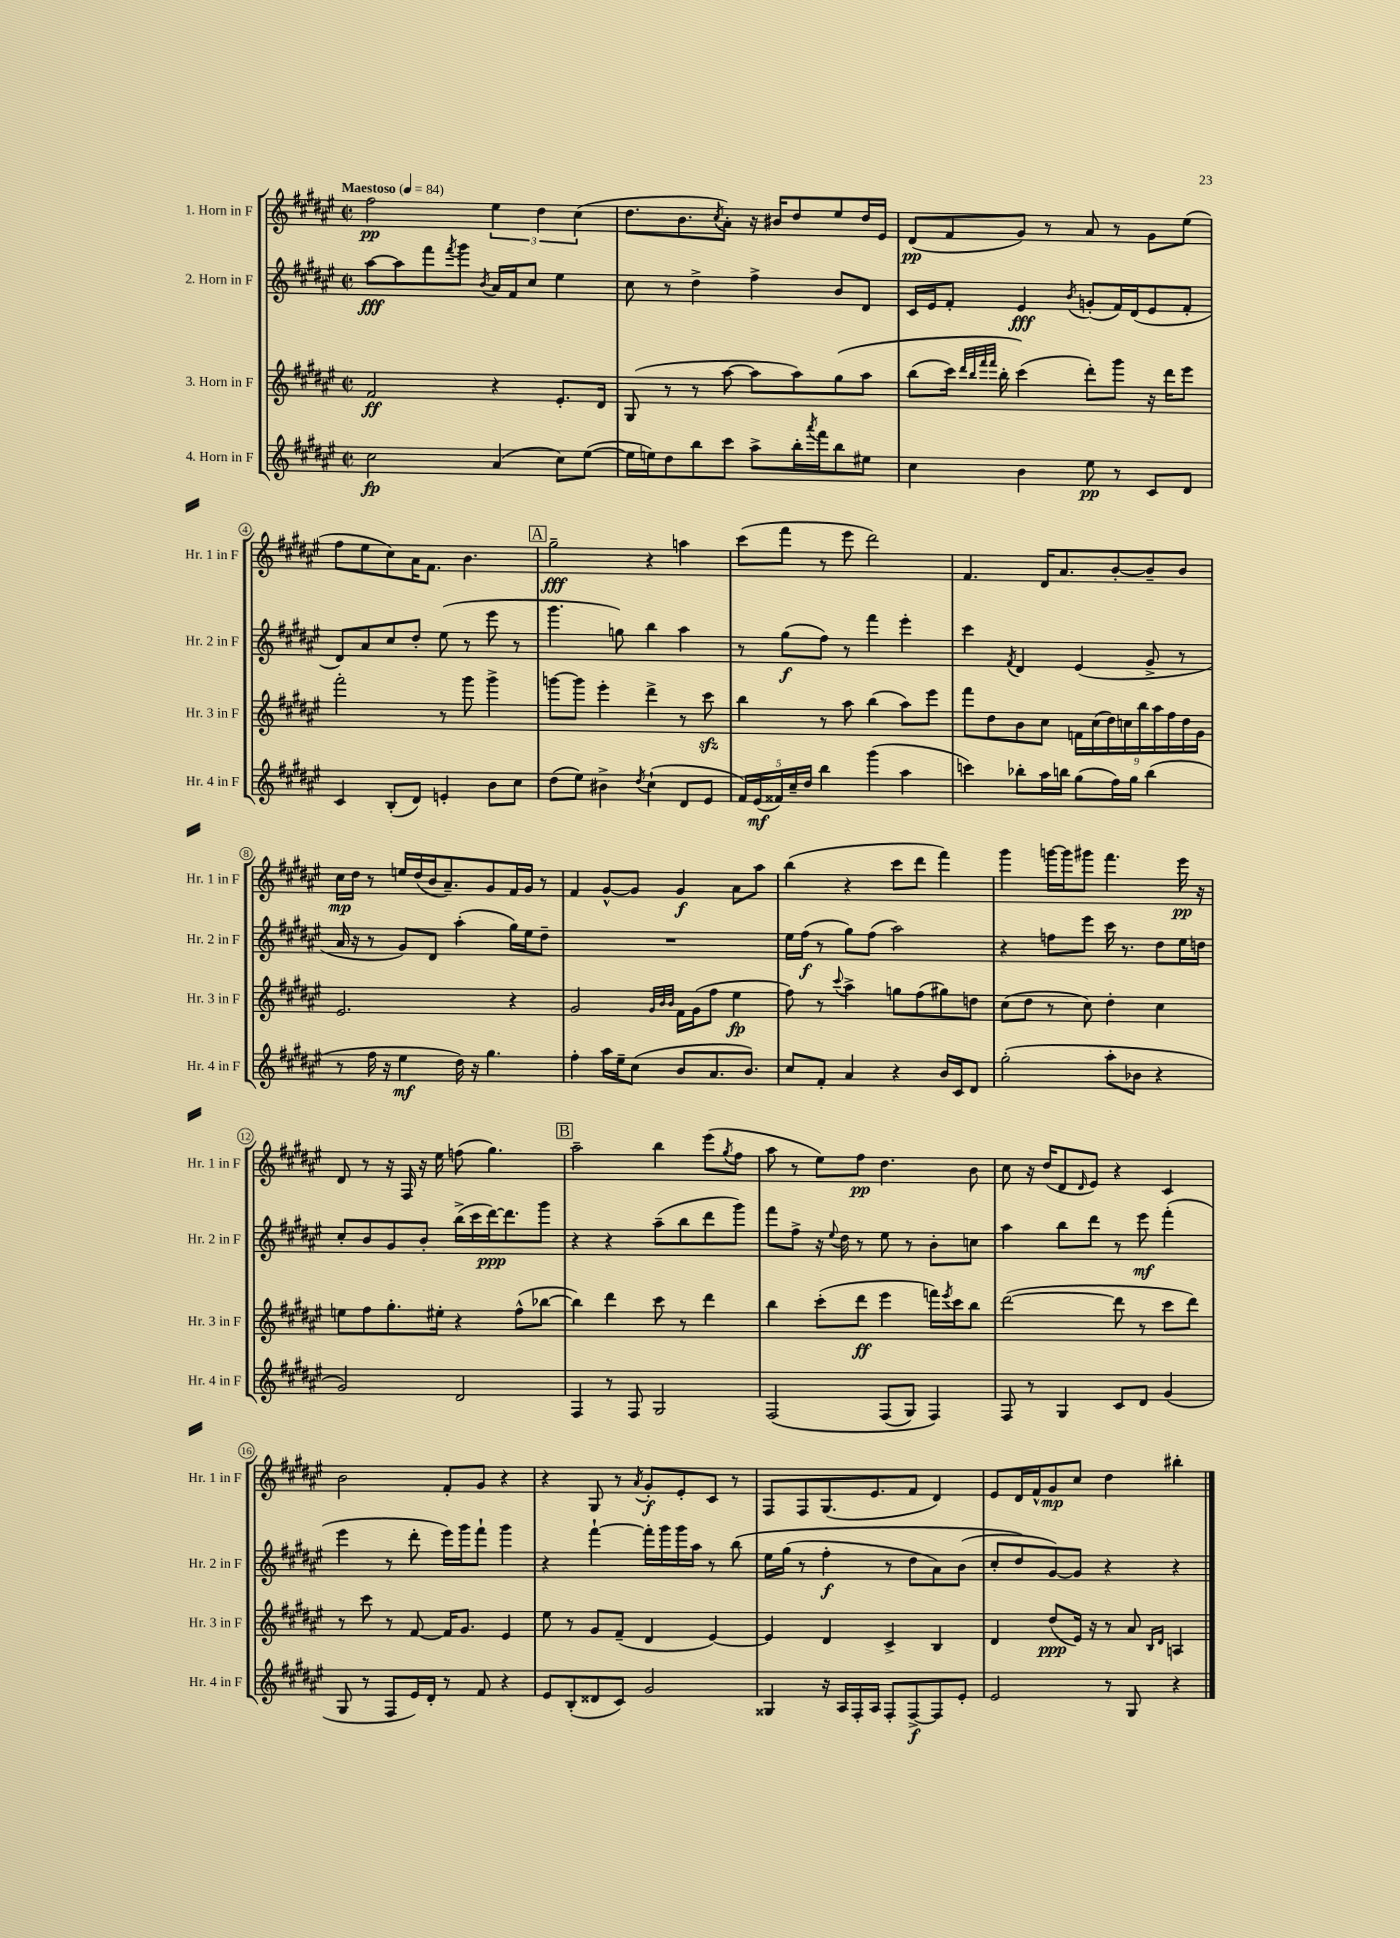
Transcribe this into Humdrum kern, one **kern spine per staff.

**kern	**dynam	**kern	**dynam	**kern	**dynam	**kern	**dynam
*part4	*part4	*part3	*part3	*part2	*part2	*part1	*part1
*staff4	*staff4	*staff3	*staff3	*staff2	*staff2	*staff1	*staff1
*I"4. Horn in F	*	*I"3. Horn in F	*	*I"2. Horn in F	*	*I"1. Horn in F	*
*I'Hr. 4 in F	*	*I'Hr. 3 in F	*	*I'Hr. 2 in F	*	*I'Hr. 1 in F	*
*clefG2	*	*clefG2	*	*clefG2	*	*clefG2	*
*k[f#c#g#d#a#e#]	*	*k[f#c#g#d#a#e#]	*	*k[f#c#g#d#a#e#]	*	*k[f#c#g#d#a#e#]	*
*M2/2	*	*M2/2	*	*M2/2	*	*M2/2	*
*met(c|)	*	*met(c|)	*	*met(c|)	*	*met(c|)	*
*MM84	*	*MM84	*	*MM84	*	*MM84	*
=1	=1	=1	=1	=1	=1	=1	=1
!	!	!	!	!	!	!LO:TX:a:B:t=Maestoso	!
2cc#\	fp	2f#/	ff	[8aa#\L	fff	2ff#\	pp
.	.	.	.	8aa#\]	.	.	.
.	.	.	.	8fff#\	.	.	.
.	.	.	.	8qfff#/	.	.	.
.	.	.	.	8ggg#\J	.	.	.
.	.	.	.	8qb/	.	.	.
(4a#/	.	4r	.	16a#/LL	.	6ee#\	.
.	.	.	.	16f#/J	.	.	.
.	.	.	.	8cc#/J	.	.	.
.	.	.	.	.	.	6dd#\	.
8cc#\L)	.	8.e#'/L	.	4ee#\	.	.	.
.	.	.	.	.	.	(6cc#\	.
([8ee#\J	.	.	.	.	.	.	.
.	.	16d#/Jk	.	.	.	.	.
=2	=2	=2	=2	=2	=2	=2	=2
16ee#\LL]	.	(8G#/	.	8cc#\	.	8.dd#\L	.
16een\J)	.	.	.	.	.	.	.
8dd#\	.	8r	.	8r	.	.	.
.	.	.	.	.	.	8.b\	.
8bb\	.	8r	.	4dd#^\	.	.	.
.	.	.	.	.	.	8qcc#/	.
8ccc#\J	.	[8aa#\	.	.	.	8a#'\J)	.
8aa#^\L	.	8aa#\L]	.	4ff#^\	.	16r	.
.	.	.	.	.	.	16b#X/KL	.
16bb'\L	.	8aa#\)	.	.	.	8dd#/	.
8qaaa#/	.	.	.	.	.	.	.
16fff#\J	.	.	.	.	.	.	.
8bb\	.	(8gg#\	.	8b/L	.	8ee#/	.
8ee#X\J	.	8aa#\J	.	8d#/J	.	16dd#/L	.
.	.	.	.	.	.	16e#/JJ	.
=3	=3	=3	=3	=3	=3	=3	=3
4cc#\	.	(8bb\L	.	16c#/LL	.	(8d#/L	pp
.	.	.	.	16e#/J	.	.	.
.	.	16ccc#\Jk)	.	8f#'/J	.	8f#/	.
.	.	32qqddd#/LLL	.	.	.	.	.
.	.	32qqbb/	.	.	.	.	.
.	.	32qqfff#/	.	.	.	.	.
.	.	32qqfff#/JJJ	.	.	.	.	.
.	.	16bb'\	.	.	.	.	.
4b\	.	(4ccc#\)	.	4e#/	fff	8g#/J)	.
.	.	.	.	.	.	8r	.
.	.	.	.	8qb/	.	.	.
8ee#\	pp	8ddd#'\L)	.	(8gn'/L	.	8a#/	.
8r	.	8ggg#\J	.	16f#/L)	.	8r	.
.	.	.	.	(16d#/J	.	.	.
8c#/L	.	16r	.	8e#/	.	8g#\L	.
.	.	16ddd#\KL	.	.	.	.	.
8d#/J	.	8eee#\J	.	8f#'/J	.	(8ee#\J	.
!!LO:LB:g=z
=4	=4	=4	=4	=4	=4	=4	=4
4c#/	.	2fff#'\	.	8d#/L)	.	8ff#\L	.
.	.	.	.	8a#/	.	8ee#\	.
(8B'/L	.	.	.	8cc#/	.	8cc#\)	.
8d#/J)	.	.	.	8dd#'/J	.	16a#\K	.
.	.	.	.	.	.	8.f#\J	.
4en'/	.	8r	.	(8ee#\	.	.	.
.	.	8ggg#\	.	8r	.	4.b\	.
8b\L	.	4ggg#^\	.	8eee#\	.	.	.
8cc#\J	.	.	.	8r	.	.	.
!!LO:REH:place=s1:t=A
=5	=5	=5	=5	=5	=5	=5	=5
(8dd#\L	.	[8gggn\L	.	4.ggg#\	.	2gg#~\	fff
8ee#\J)	.	8ggg\J]	.	.	.	.	.
4b#X^\	.	4eee#'\	.	.	.	.	.
.	.	.	.	8ggn\)	.	.	.
8qdd#/	.	.	.	.	.	.	.
(4cc#`\	.	4ddd#^\	.	4bb\	.	4r	.
8d#/L	.	8r	.	4aa#\	.	4aan\	.
8e#/J	.	8ccc#zz\	.	.	.	.	.
=6	=6	=6	=6	=6	=6	=6	=6
20f#/LL)	.	4bb\	.	8r	.	(8ccc#\L	.
(20e#/	mf	.	.	.	.	.	.
20f##X/)	.	.	.	.	.	.	.
.	.	.	.	(8gg#\L	f	8fff#\J	.
20cc#~/	.	.	.	.	.	.	.
20dd#/JJ	.	.	.	.	.	.	.
4bb\	.	8r	.	8ff#\J)	.	8r	.
.	.	8aa#\	.	8r	.	8eee#\	.
(4ggg#\	.	(4bb\	.	4fff#\	.	2ddd#\)	.
4aa#\	.	8aa#\L)	.	4eee#'\	.	.	.
.	.	8eee#\J	.	.	.	.	.
=7	=7	=7	=7	=7	=7	=7	=7
4cccn\)	.	8fff#\L	.	4ccc#\	.	4.f#/	.
.	.	8dd#\	.	.	.	.	.
.	.	.	.	8qf#/	.	.	.
8bb-X'\L	.	8b\	.	4d#/	.	.	.
16aa#\L	.	8cc#\J	.	.	.	16d#/KL	.
16bbn\JJ	.	.	.	.	.	8.a#/	.
(8gg#\L	.	18fn\LL	.	(4e#/	.	.	.
.	.	(18cc#\	.	.	.	.	.
.	.	18dd#\)	.	.	.	.	.
16ff#\L)	.	.	.	.	.	[8b'/	.
.	.	18ccn\	.	.	.	.	.
16gg#\JJ	.	.	.	.	.	.	.
.	.	18bb\	.	.	.	.	.
(4bb\	.	.	.	8g#^/	.	8b~/]	.
.	.	18aa#\	.	.	.	.	.
.	.	18ff#\	.	.	.	.	.
.	.	.	.	8r	.	8b/J	.
.	.	18dd#\	.	.	.	.	.
.	.	18g#\JJ	.	.	.	.	.
!!LO:LB:g=z
=8	=8	=8	=8	=8	=8	=8	=8
8r	.	2.e#/	.	16a#/	.	16cc#\LL	mp
.	.	.	.	16r	.	16dd#\JJ	.
16ff#\	.	.	.	8r	.	8r	.
16r	.	.	.	.	.	.	.
4ee#\	mf	.	.	8g#/L)	.	16een/LL	.
.	.	.	.	.	.	(16dd#/	.
.	.	.	.	8d#/J	.	16b/J	.
.	.	.	.	.	.	8.a#~/)	.
16dd#\)	.	.	.	(4aa#'\	.	.	.
16r	.	.	.	.	.	.	.
4.gg#\	.	.	.	.	.	8g#/	.
.	.	4r	.	16gg#\LL)	.	16f#/L	.
.	.	.	.	16ee#\J	.	16g#/JJ	.
.	.	.	.	8dd#~\J	.	8r	.
=9	=9	=9	=9	=9	=9	=9	=9
4ff#'\	.	2g#/	.	1r	.	4f#/	.
16aa#\LL	.	.	.	.	.	[8g#^^/L	.
16ee#~\J	.	.	.	.	.	.	.
(8cc#\J	.	.	.	.	.	8g#/J]	.
.	.	32qqg#/LLL	.	.	.	.	.
.	.	32qqb/	.	.	.	.	.
.	.	32qqb/JJJ	.	.	.	.	.
8b/L	.	16f#\LL	.	.	.	4g#/	f
.	.	(16g#\J	.	.	.	.	.
8.a#/	.	8ff#\J	.	.	.	.	.
.	.	4ee#\	fp	.	.	8a#\L	.
8.b/J)	.	.	.	.	.	.	.
.	.	.	.	.	.	8aa#\J	.
=10	=10	=10	=10	=10	=10	=10	=10
8cc#/L	.	8ff#\)	.	16ee#\LL	.	(4bb\	.
.	.	.	.	(16ff#\JJ	f	.	.
8f#'/J	.	8r	.	8r	.	.	.
.	.	8qqccc#/	.	.	.	.	.
4a#/	.	4aa#^\	.	8gg#\L)	.	4r	.
.	.	.	.	(8ff#\J	.	.	.
4r	.	8ggn\L	.	2aa#\)	.	8ccc#\L	.
.	.	(8ff#\	.	.	.	8ddd#\J	.
16b/LL	.	8gg#X\)	.	.	.	4fff#\)	.
16c#/J	.	.	.	.	.	.	.
8d#/J	.	8ddn\J	.	.	.	.	.
=11	=11	=11	=11	=11	=11	=11	=11
(2gg#'\	.	(8cc#\L	.	4r	.	4ggg#\	.
.	.	8dd#\J	.	.	.	.	.
.	.	8r	.	8ffn\L	.	[16gggn\LL	.
.	.	.	.	.	.	16ggg\J]	.
.	.	8cc#\)	.	8eee#\J	.	8ggg#X\J	.
8aa#'\L	.	4dd#'\	.	16ccc#\	.	4.fff#\	.
.	.	.	.	8.r	.	.	.
8b-X\J	.	.	.	.	.	.	.
4r	.	4cc#\	.	8dd#\L	.	.	.
.	.	.	.	16ee#\L	.	16eee#\	pp
.	.	.	.	16ddn\JJ	.	16r	.
!!LO:LB:g=z
=12	=12	=12	=12	=12	=12	=12	=12
2g#/)	.	8een\L	.	8cc#'/L	.	8d#/	.
.	.	8ff#\	.	8b/	.	8r	.
.	.	8.gg#'\	.	8g#/	.	16r	.
.	.	.	.	.	.	16F#/	.
.	.	.	.	8b'/J	.	16r	.
.	.	16ee#X'\Jk	.	.	.	16ee#\	.
2d#/	.	4r	.	(16bb^\LL	.	(8ffn\	.
.	.	.	.	16ccc#\	.	.	.
.	.	.	.	[16ddd#\J)	ppp	4.gg#\)	.
.	.	.	.	8.ddd#\]	.	.	.
.	.	(8ff#^^\L	.	.	.	.	.
.	.	[8bb-X\J	.	8ggg#\J	.	.	.
!!LO:REH:place=s1:t=B
=13	=13	=13	=13	=13	=13	=13	=13
4F#/	.	4bb-\])	.	4r	.	2aa#~\	.
8r	.	4ddd#\	.	4r	.	.	.
8F#/	.	.	.	.	.	.	.
2G#/	.	8ccc#\	.	(8aa#~\L	.	4bb\	.
.	.	8r	.	8bb\	.	.	.
.	.	4ddd#\	.	8ddd#\	.	(8eee#\L	.
.	.	.	.	.	.	8qgg#/	.
.	.	.	.	8ggg#\J)	.	8ff#\J	.
=14	=14	=14	=14	=14	=14	=14	=14
(2F#/	.	4bb\	.	8fff#\L	.	8aa#\	.
.	.	.	.	8ff#^\J	.	8r	.
.	.	(8ccc#'\L	.	16r	.	8ee#\L)	.
.	.	.	.	8qqee#/	.	.	.
.	.	.	.	16dd#\	.	.	.
.	.	8ddd#\J	ff	8r	.	8ff#\J	pp
(8F#/L	.	4eee#\	.	8ee#\	.	4.dd#\	.
8G#/J)	.	.	.	8r	.	.	.
4F#/)	.	16fffn\LL)	.	8b'\L	.	.	.
.	.	8qeee#/	.	.	.	.	.
.	.	16ccc#\J	.	.	.	.	.
.	.	8bb\J	.	8ccn\J	.	8b\	.
=15	=15	=15	=15	=15	=15	=15	=15
8F#/	.	([2ddd#\	.	4aa#\	.	8cc#\	.
8r	.	.	.	.	.	16r	.
.	.	.	.	.	.	(16dd#/KL	.
4G#/	.	.	.	8bb\L	.	8d#/	.
.	.	.	.	.	.	16qqd#/	.
.	.	.	.	8ddd#\J	.	8e#/J)	.
8c#/L	.	8ddd#\]	.	8r	.	4r	.
8d#/J	.	8r	.	8eee#\	mf	.	.
(4g#/	.	8ccc#\L	.	(4fff#'\	.	4c#/	.
.	.	8ddd#\J)	.	.	.	.	.
!!LO:LB:g=z
=16	=16	=16	=16	=16	=16	=16	=16
8G#/	.	8r	.	4eee#\	.	2b\	.
8r	.	8ccc#\	.	.	.	.	.
8F#/L	.	8r	.	8r	.	.	.
16e#/L)	.	[8f#/	.	8ddd#'\	.	.	.
16d#'/JJ	.	.	.	.	.	.	.
8r	.	16f#/KL]	.	16eee#\LL)	.	8f#'/L	.
.	.	8.g#/J	.	16ggg#\J	.	.	.
8f#/	.	.	.	8fff#`\J	.	8g#/J	.
4r	.	4e#/	.	4ggg#\	.	4r	.
=17	=17	=17	=17	=17	=17	=17	=17
8e#/L	.	8ee#\	.	4r	.	4r	.
(8B'/	.	8r	.	.	.	.	.
8d##X/	.	8g#/L	.	[4fff#`\	.	8G#/	.
8c#/J)	.	(8f#~/J	.	.	.	8r	.
.	.	.	.	.	.	8qa#/	.
2g#/	.	4d#/	.	16fff#'\LL]	.	8g#'/L	f
.	.	.	.	16ggg#\	.	.	.
.	.	.	.	16ggg#\	.	8e#'/	.
.	.	.	.	16aa#\JJ	.	.	.
.	.	[4e#/)	.	8r	.	8c#/J	.
.	.	.	.	(8bb\	.	8r	.
=18	=18	=18	=18	=18	=18	=18	=18
4G##X/	.	4e#/]	.	16ee#\LL	.	8F#/L	.
.	.	.	.	(16gg#\JJ	.	.	.
.	.	.	.	8r	.	8F#/	.
16r	.	4d#/	.	4ff#'\	f	(8.G#/	.
16A#/LL	.	.	.	.	.	.	.
16F#'/	.	.	.	.	.	.	.
16A#/JJ	.	.	.	.	.	8.e#/	.
8F#'/L	.	4c#^/	.	8r	.	.	.
[8F#^/	f	.	.	8dd#\L	.	8f#/J	.
8F#/]	.	4B/	.	8a#\)	.	4d#/)	.
8e#'/J	.	.	.	(8b\J	.	.	.
=19	=19	=19	=19	=19	=19	=19	=19
2e#/	.	4d#/	.	8cc#'/L	.	8e#/L	.
.	.	.	.	8dd#/)	.	16d#/L	.
.	.	.	.	.	.	16f#^^/J	.
.	.	(8dd#/L	ppp	[8g#/)	.	8g#/	mp
.	.	16e#/Jk)	.	8g#/J]	.	8cc#/J	.
.	.	16r	.	.	.	.	.
8r	.	8r	.	4r	.	4dd#\	.
8G#/	.	8a#/	.	.	.	.	.
.	.	16qqB/LL	.	.	.	.	.
.	.	16qqd#/JJ	.	.	.	.	.
4r	.	4An/	.	4r	.	4bb#X'\	.
==	==	==	==	==	==	==	==
*-	*-	*-	*-	*-	*-	*-	*-
